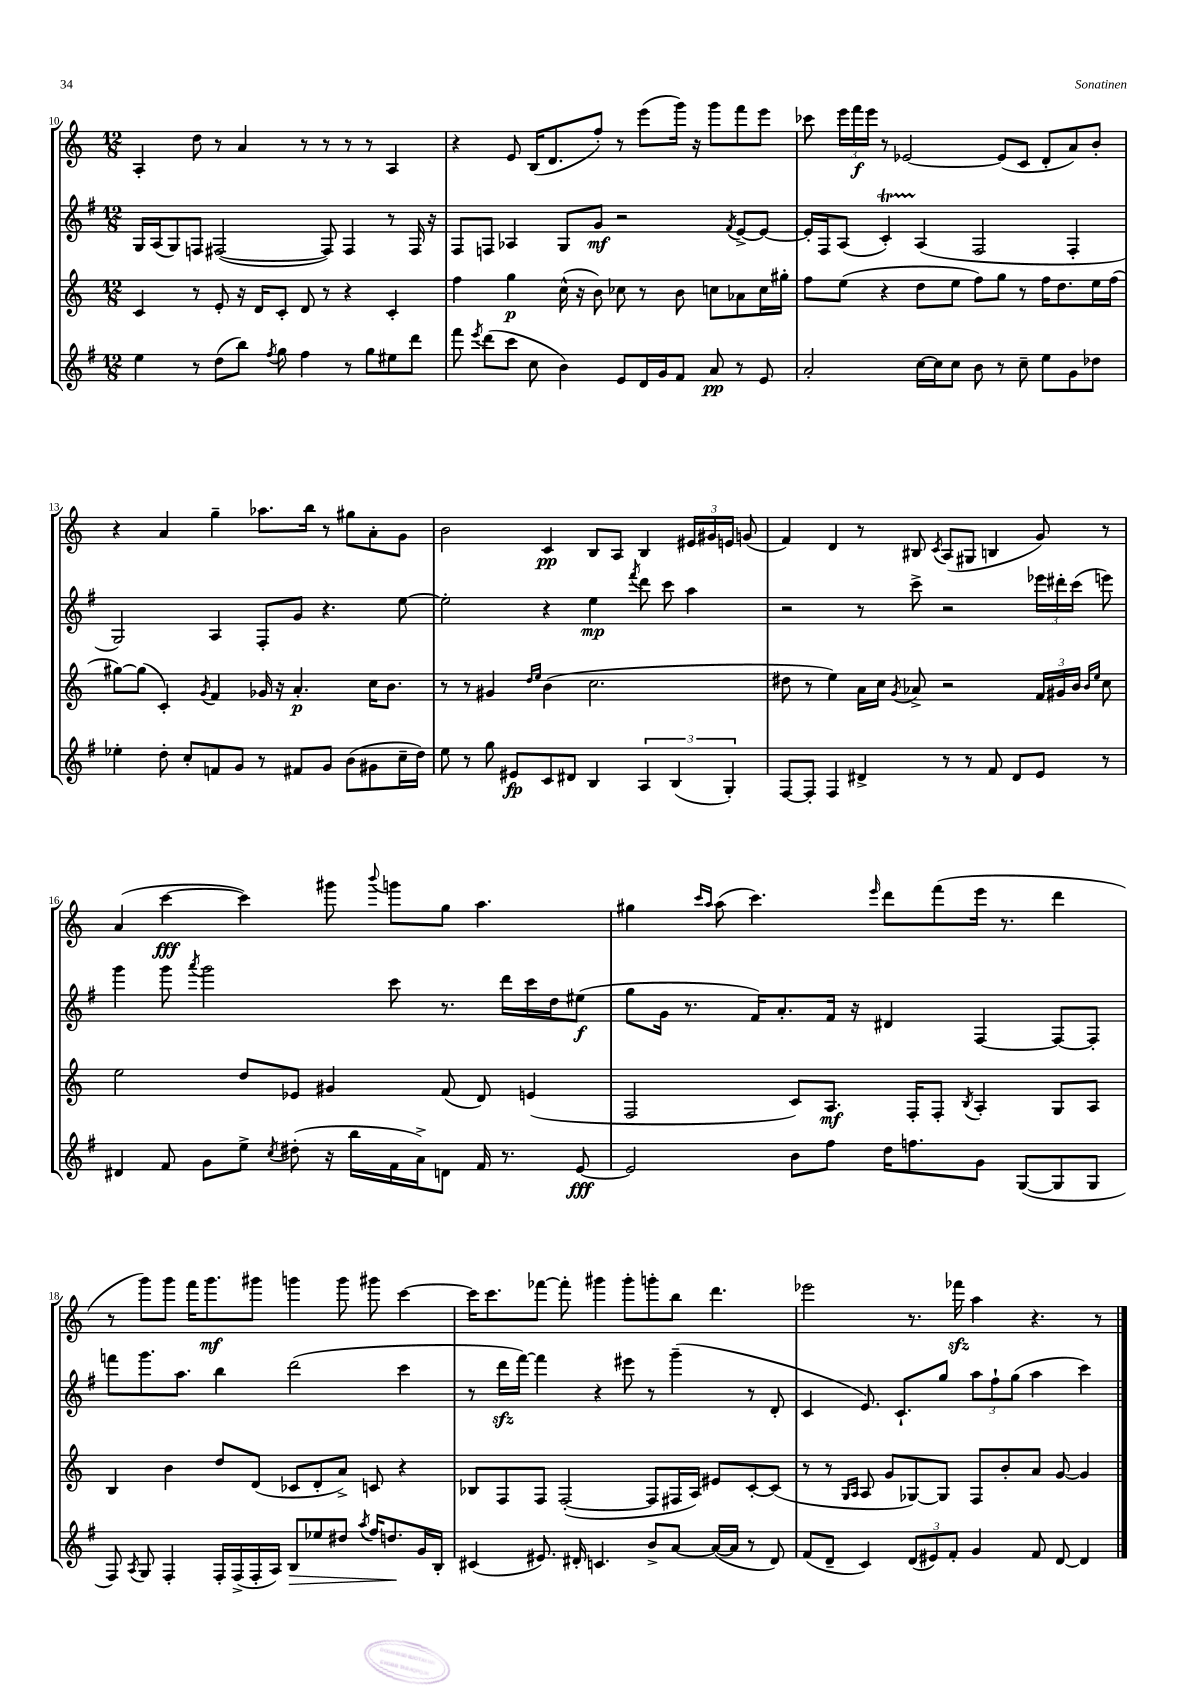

**kern	**kern	**kern	**kern
*staff4	*staff3	*staff2	*staff1
*clefG2	*clefG2	*clefG2	*clefG2
*k[f#]	*k[]	*k[f#]	*k[]
*M12/8	*M12/8	*M12/8	*M12/8
4ee	4c	16G	4A'
.	.	(16A	.
.	.	8G)	.
8r	8r	8F	8dd
(8dd	8e'	([2F#	8r
8bb)	16r	.	4a
.	16d	.	.
8qff#	.	.	.
8gg	8c'	.	.
4ff#	8d	.	8r
.	8r	8F#])	8r
8r	4r	4F#	8r
8gg	.	.	8r
8ee#	4c'	8r	4A
8ddd	.	16F#	.
.	.	16r	.
=	=	=	=
8fff#	4ff	8F#	4r
8qeee	.	.	.
(8ddd	.	8F	.
8ccc	4gg	4A-	8e
8cc	.	.	(16B
.	.	.	8.d
4b)	(16cc^^	8G	.
.	16r	.	.
.	8b)	8g	8ff')
8e	8cc-	2r	8r
16d	8r	.	(8eee
16g	.	.	.
8f#	8b	.	16ggg)
.	.	.	16r
8a	8cc	.	8ggg
.	.	8qf#	.
8r	8a-	[8e^	8fff
8e	16cc	8e_	8eee
.	16gg#'	.	.
=	=	=	=
2a'	8ff	16e']	8ccc-
.	.	16F#	.
.	(8ee	(8A	24eee
.	.	.	24fff
.	.	.	24eee
.	4r	4c')	8r
.	.	.	[2e-
[16cc	8dd	(4A	.
16cc]	.	.	.
8cc	8ee	.	.
8b	8ff)	2F#	.
8r	8gg	.	(8e-]
8cc~	8r	.	8c
8ee	16ff	.	8d'
.	8.dd	.	.
8g	.	4F#'	8a)
8dd-	16ee	.	8b'
.	(16ff	.	.
=	=	=	=
4ee-'	[8gg#)	2G)	4r
.	(8gg#]	.	.
8dd'	4c')	.	4a
8cc'	.	.	.
.	8qg	.	.
8f	4f	4A	4gg~
8g	.	.	.
8r	16g-	8F#'	8.aa-
.	16r	.	.
8f#	4.a'	8g	.
.	.	.	16bb
8g	.	4.r	8r
(8b	.	.	8gg#
8g#	16cc	.	8a'
.	8.b	.	.
16cc~	.	[8ee	8g
16dd)	.	.	.
=	=	=	=
8ee	8r	2ee']	2b
8r	8r	.	.
8gg	4g#	.	.
8e#	.	.	.
.	16qqdd	.	.
.	16qqee	.	.
8c	(4b	4r	4c
8d#	.	.	.
4B	2.cc	4ee	8B
.	.	.	8A
.	.	8qfff#	.
6A	.	8ddd	4B
.	.	8ccc	.
(6B	.	.	.
.	.	4aa	24e#
.	.	.	24g#
6G')	.	.	24e
.	.	.	(8g
=	=	=	=
[8F#	8dd#	2r	4f)
8F#']	8r	.	.
4F#	4ee)	.	4d
4d#^	16a	8r	8r
.	16cc	.	.
.	8qg	.	.
.	8a-^	8ccc^	8B#
.	.	.	8qc
8r	2r	2r	(8A
8r	.	.	8G#
8f#	.	.	4B
8d#	.	.	.
8e	24f	24eee-	8g)
.	24g#	24ddd#'	.
.	24b	(24ccc	.
.	16qqb	.	.
.	16qqee	.	.
8r	8cc	8eee)	8r
=	=	=	=
4d#	2ee	4ggg	(4a
8f#	.	8ggg	[4ccc
.	.	8qaaa	.
8g	.	2ggg	.
8ee^	8dd	.	4ccc])
8qcc	.	.	.
(8dd#'	8e-	.	.
16r	4g#	.	8ggg#
16bb	.	.	.
.	.	.	8qqbbb
16f#	.	8ccc	8ggg
16a^)	.	.	.
8d	(8f	8.r	8gg
16f#	8d)	.	4.aa
8.r	.	16ddd	.
.	(4e	16ccc	.
.	.	16dd	.
[8e	.	(8ee#	.
=	=	=	=
2e]	2F	8gg	4gg#
.	.	16g	.
.	.	8.r	.
.	.	.	16qqccc
.	.	.	16qqaa
.	.	.	(8aa
.	.	16f#)	4.ccc)
.	.	8.a'	.
8b	8c)	.	.
8ff#	8.A	16f#	.
.	.	16r	.
.	.	.	16qqeee
16dd	.	4d#	8ddd
8.ff	16F'	.	.
.	8F'	.	(8fff
.	8qB	.	.
8g	4A'	[4F#	16eee
.	.	.	8.r
([8G	.	.	.
8G]	8G	8F#_	4ddd
8G	8A	8F#']	.
=	=	=	=
8F#)	4B	8fff	8r
8qA	.	.	.
8G	.	8.ggg	8ggg)
4F#'	4b	.	8ggg
.	.	8.aa	.
.	.	.	16fff
.	.	.	8.ggg
16F#'	8dd	4bb	.
(16F#^	.	.	.
16F#'	(8d	.	8ggg#
16A)	.	.	.
8B	8c-	(2ddd	4ggg
8ee-	8d'	.	.
8dd#	8a^)	.	8ggg
8qaa	.	.	.
16ff#	8c	.	8ggg#
8.dd	.	.	.
.	4r	4ccc	[4ccc
16g	.	.	.
16B'	.	.	.
=	=	=	=
(4c#	8B-	8r	16ccc]
.	.	.	8.ccc
.	8F	16ddd	.
.	.	[16fff#)	.
8.e#)	8F	4fff#]	[8fff-
.	([2F'	.	8fff-']
16d#'	.	.	.
4.c	.	4r	4ggg#
.	.	8eee#	8ggg#'
8b^	8F]	8r	8ggg'
[8a	16F#	(4ggg~	8bb
.	16A)	.	.
(16a_	8e#	.	4.ddd
16a]	.	.	.
8r	[8c'	8r	.
8d#)	(8c]	8d'	.
=	=	=	=
(8f#	8r	4c	2eee-
8d~	8r	.	.
.	16qqG	.	.
.	16qqA	.	.
4c)	8A	8.e)	.
.	8g	.	.
.	.	8.c`	.
(12d	[8G-)	.	8.r
12e#)	.	.	.
.	8G-]	8gg	.
12f#'	.	.	.
.	.	.	16fff-
4g	8F	12aa	4aa
.	.	12ff#`	.
.	8b'	.	.
.	.	(12gg	.
8f#	8a	4aa	4.r
[8d	[8g	.	.
4d]	4g]	4ccc)	.
.	.	.	8r
==	==	==	==
*-	*-	*-	*-
